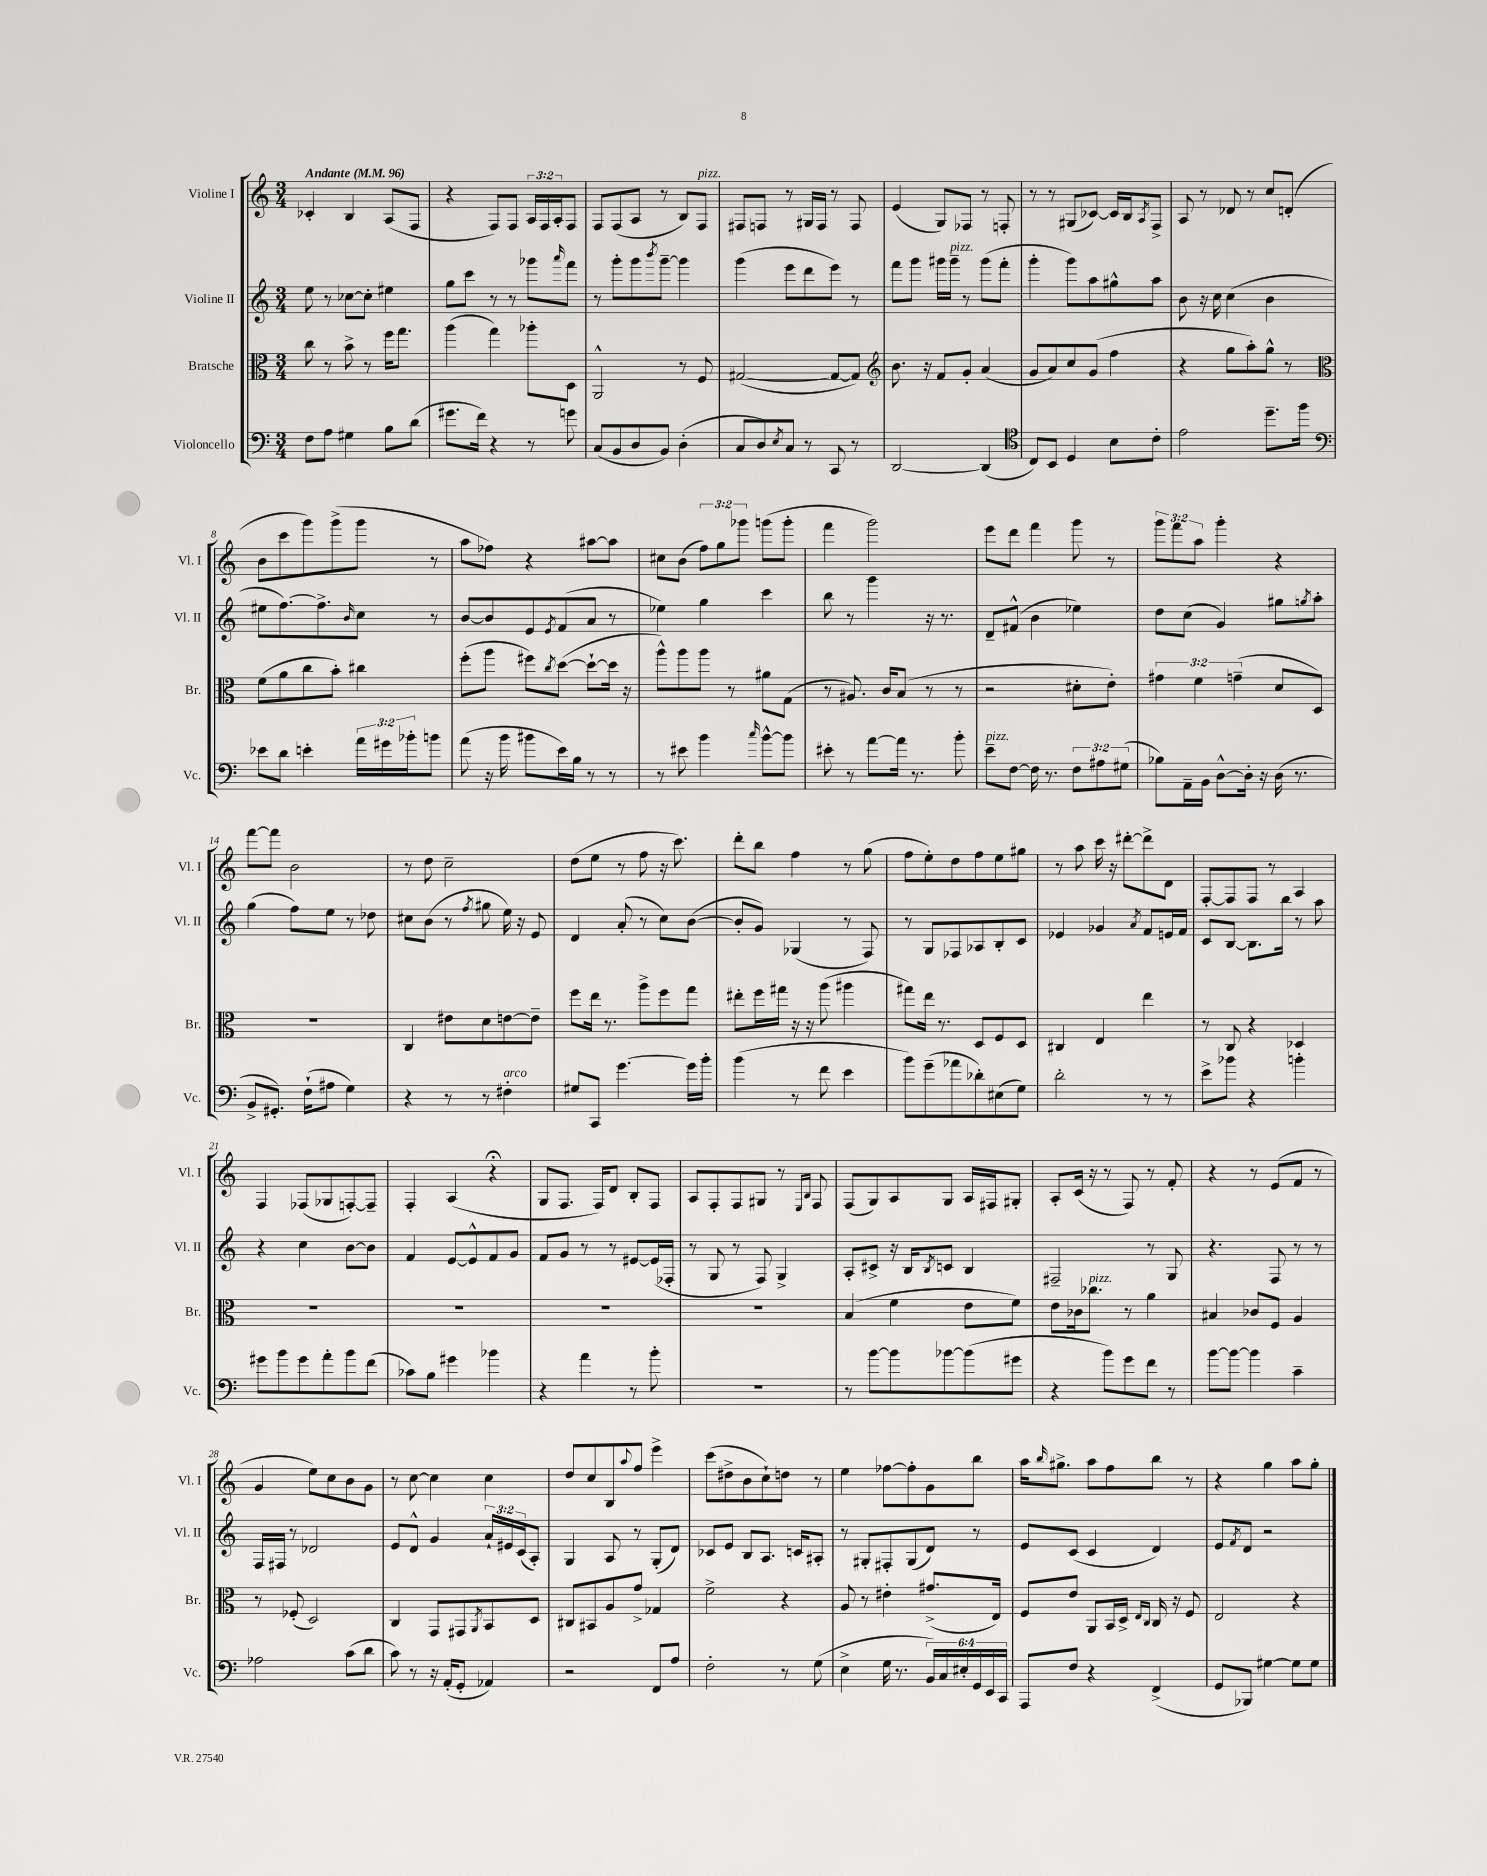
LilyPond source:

<<
\new StaffGroup <<
\new Staff = "s0" \with { instrumentName = "Violine I" shortInstrumentName = "Vl. I" } {
    \clef treble \key c \major \numericTimeSignature \time 3/4 \override Staff.TupletNumber.text = #tuplet-number::calc-fraction-text \tempo "Andante" 4 = 96
    ces'4-. b4 a8( f8 |
    r4 f8) f8 \tuplet 3/2 { a16 f16 a16-. } f8 |
    f8 f8( a8 r8 b8) f8^\markup { \italic "pizz." } |
    fis8 f8 r8 gis16 f16 r8 f8 |
    e'4( g8) fes8 r8 f8-. |
    r8 r8 gis8( ces'8~) ces'16 b16 \acciaccatura { a8 } f8-> |
    a8 r8 des'8 r8 c''8 d'8-.( |
    b'8 c'''8 g'''8) g'''8->( g'''8 r8 |
    a''8 fes''8) r4 ais''8~ ais''8 |
    cis''8 b'8( \tuplet 3/2 { f''8) g''8 ges'''8 } g'''8( g'''8-. |
    f'''4 g'''2) |
    e'''8 d'''8 f'''4 g'''8 r8 |
    \tuplet 3/2 { g'''8 f'''8 a''8 } g'''4-. r4 |
    f'''8~ f'''8 b'2 |
    r8 d''8 c''2-- |
    d''8( e''8 r8 f''8 r16 c'''8.) |
    d'''8-. b''8 f''4 r8 g''8( |
    f''8 e''8-.) d''8 f''8 e''8 gis''8 |
    r8 a''8 c'''16 r16 dis'''8~-. dis'''8-> d'8 |
    f8~-. f8 f8 r8 a4 |
    f4 fes8( ges8 f8~-.) f8-- |
    f4-. a4( r4\fermata |
    g8 f8. f16) d'8 b8-. f8 |
    a8 f8-. f8 gis8 r8 \grace { e16 b16 } f8 |
    f8( g8) a8 g8 a16 fis16 gis8-. |
    a8-. c'16( r16 r8 f8) r8 f'8-. |
    r4 r8 e'8( f'8 r8 |
    g'4 e''8) c''8 b'8 g'8 |
    r8 c''8~ c''4 c''4 |
    d''8 c''8 b8 \appoggiatura { a''8 } f''8 e'''4-> |
    c'''8( dis''8-> b'8 c''8-!) d''8 r8 |
    e''4 fes''8~ fes''8-. g'8 b''8 |
    a''16 \grace { b''16 } gis''8.-> a''8 f''8 b''8 r8 |
    r4 g''4 a''8 g''8-. \bar "|." |
}
\new Staff = "s1" \with { instrumentName = "Violine II" shortInstrumentName = "Vl. II" } {
    \clef treble \key c \major \numericTimeSignature \time 3/4 \override Staff.TupletNumber.text = #tuplet-number::calc-fraction-text
    e''8 r8 ces''8~ ces''8-. eis''4 |
    g''8 c'''8 r8 r8 ges'''8 \grace { a'''16 } f'''8 |
    r8 g'''8-. g'''8 \acciaccatura { b'''8 } g'''8~-- g'''4 |
    g'''4( e'''8 d'''8 e'''8) r8 |
    f'''8 g'''8 gis'''16 gis'''16--^\markup { \italic "pizz." } r8 gis'''8( f'''8-. |
    g'''4-. g'''8) a''8 gis''8-^ a''8 |
    b'8 r16 c''16 c''4( b'4 |
    eis''8 f''8.~) f''8.-> \grace { b'16 } c''8 r8 |
    b'8~ b'8 e'8 \acciaccatura { e'8 } f'8( a'8 r8 |
    ees''4) g''4 c'''4 |
    b''8 r8 g'''4 r16 r8. |
    d'8-- fis'8-^( b'4 ees''4) |
    d''8 c''8( g'4) gis''8 \acciaccatura { g''8 } a''8-. |
    g''4( f''8) e''8 r8 des''8 |
    cis''8 b'8( r8 \acciaccatura { f''8 } gis''8 e''16) r16 e'8 |
    d'4 a'8-.( r8 c''8) b'8~( |
    b'8-. g'8) ges4( r8 f8) |
    r8 g8 fes8 aes8 b8-. c'8 |
    ees'4 ges'4 \acciaccatura { a'8 } f'8 e'16 f'16 |
    c'8 b8~ b8. b''16 r8 a''8 |
    r4 c''4 b'8~ b'8 |
    f'4 e'8~ e'8-^ f'8 g'8 |
    f'8 g'8 r8 r8 eis'8~ eis'16( fes16-. |
    r8 g8 r8 f8) g4-> |
    a8-. cis'8-> r16 b16 \acciaccatura { b8 } c'8 b4 |
    fis2-- r8 g8 |
    r4. f8 r8 r8 |
    f16 fis16 r8 des'2 |
    e'8 d'8-^ g'4 \tuplet 3/2 { a'16-! eis'16 c'16( } a8-.) |
    g4 a8 r8 g8-.( d'8) |
    ces'8 e'8 b8 a8. c'16 ais8-. |
    r8 gis8-. fis8-. gis8( d'8) r8 |
    e'8 c'8( c'4 d'4) |
    e'8 \acciaccatura { f'8 } d'8 r2 \bar "|." |
}
\new Staff = "s2" \with { instrumentName = "Bratsche" shortInstrumentName = "Br." } {
    \clef alto \key c \major \numericTimeSignature \time 3/4 \override Staff.TupletNumber.text = #tuplet-number::calc-fraction-text
    c''8 r8 b'8-> r8 f''16 g''8. |
    a''4( g''4) aes''8-. d8 |
    a,2-^ r8 f8 |
    gis2~( gis8~ gis8) |
    \clef treble b'8. r16 f'8 g'8-. a'4( |
    g'8 a'8) c''8 g'8( f''4 |
    r4 g''8 a''8-.) g''8-^ r8 |
    \clef alto f'8( a'8 c''8 b'8-.) cis''4 |
    f''8-.( a''8 fis''8) \acciaccatura { c''8 } d''8~( d''8~-! d''16 r16 |
    a''8-^) a''8 a''8 r8 ais'8 g8( |
    r8 ais8.) c'16 b8( r8 r8 |
    r2 dis'8-. e'8-.) |
    \tuplet 3/2 { gis'4 f'4 g'4--( } d'8 d8) |
    R2. |
    c4 eis'8 d'8 e'8~ e'8-- |
    f''8 e''16 r8. a''8-> f''8 g''8 |
    eis''8-. f''16 gis''16 r16 r16 a''8( ais''4 |
    gis''8) e''16 r8. d8 f8 d8 |
    cis4 e4 e''4 |
    r8 c8 r4 des4 |
    R2. |
    R2. |
    R2. |
    R2. |
    b4( f'4 e'8 f'8) |
    e'8 ces'16 ces''8.^\markup { \italic "pizz." } r8 a'4 |
    bis4 ces'8 f8 a4 |
    r8 fes8-.( d2) |
    c4 g,8 gis,8 \acciaccatura { a,8 } b,8 d8 |
    cis8 bis,8 a8 g'8-> ges4 |
    f'2-> r4 |
    a8 r8 eis'4-. gis'8.->( e16) |
    f8 e'8 a,8 b,16 d16-> \grace { e16 c16 } c16 r16 f8 |
    e2 r4 \bar "|." |
}
\new Staff = "s3" \with { instrumentName = "Violoncello" shortInstrumentName = "Vc." } {
    \clef bass \key c \major \numericTimeSignature \time 3/4 \override Staff.TupletNumber.text = #tuplet-number::calc-fraction-text
    f8 a8 gis4 b8 d'8( |
    gis'8. f'16) r4 r8 g'8 |
    c8( b,8 d8 b,8) d4-.( |
    c8 d8) \acciaccatura { e8 } c8 r8 c,8 r8 |
    d,2~ d,4( |
    \clef tenor c8) b,8 d4 b8 c'8-. |
    e'2 d''8.-- f''16 |
    \clef bass ees'8 d'8 e'4-. \tuplet 3/2 { a'16 gis'16 bes'16-. } b'8 |
    a'8( r16 b'16 bis'8 e'16) b16 r8 r8 |
    r8 eis'8 b'4 \grace { c''16 } b'8~-^ b'8 |
    eis'8-. r8 a'8~ a'16 r8. b'8-. |
    e'8--^\markup { \italic "pizz." } f8~ f16 r8. \tuplet 3/2 { f8 ais8 gis8( } |
    bes8) a,16-- b,16 d8~-^ d16-. r16 d16( r8. |
    b,8-> gis,8.-.) f16-!( ais8 g4) |
    r4 r8 r8 fis4-.^\markup { \italic "arco" } |
    gis8 c,8 g'4.~ g'16 b'16-. |
    b'4( r8 f'8 e'4 |
    b'8) g'8--( aes'8 des'8-.) eis8( g8) |
    d'2-. r8 r8 |
    e'8-> bes'8 r4 b'4-. |
    gis'8 b'8 gis'8 a'8-. b'8 f'8( |
    ces'8) b8 gis'4 bes'4 |
    r4 a'4 r8 b'8-. |
    R2. |
    r8 b'8~ b'8 bes'8~ bes'8( gis'8 |
    r4 b'8) g'8 f'8 r8 |
    b'8~ b'8~ b'4 c'4-- |
    aes2 c'8( d'8 |
    c'8) r8 r16 a,16-.( g,8-. aes,4) |
    r2 f,8 a8 |
    f2-. r8 g8( |
    e4-> g16 r8. \tuplet 6/4 { b,16) c16 eis16-. g,16 e,16 c,16 } |
    a,,8 f8 r4 f,4->( |
    g,8 bes,,8) gis4~ gis8 gis8 \bar "|." |
}
>>
>>
